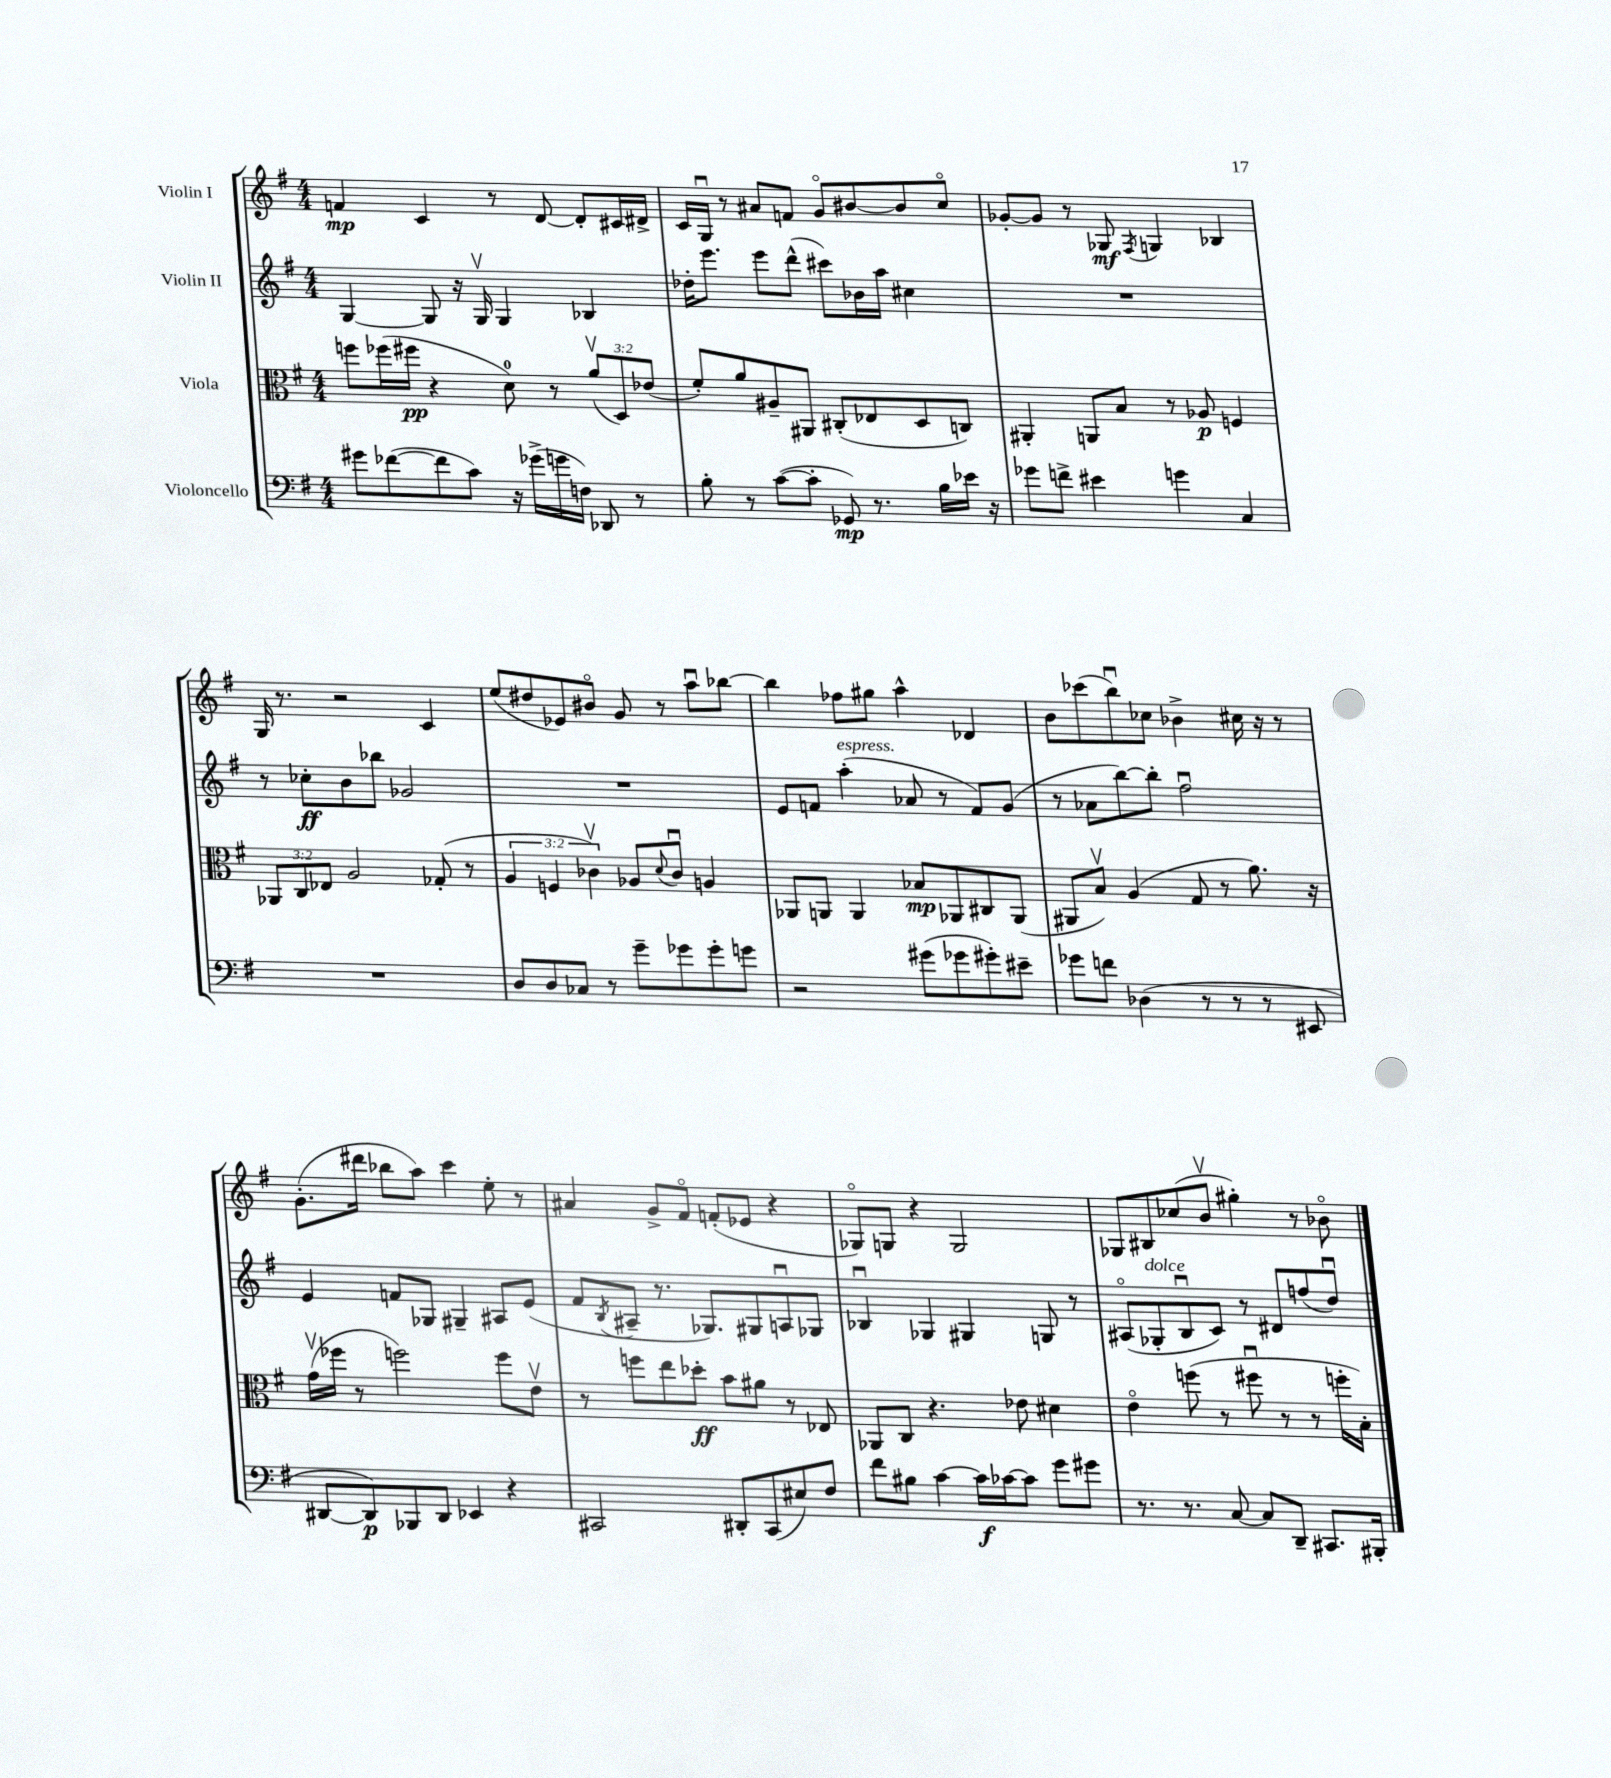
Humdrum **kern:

**kern	**dynam	**kern	**dynam	**kern	**dynam	**kern	**dynam
*part4	*part4	*part3	*part3	*part2	*part2	*part1	*part1
*staff4	*staff4	*staff3	*staff3	*staff2	*staff2	*staff1	*staff1
*I"Violoncello	*	*I"Viola	*	*I"Violin II	*	*I"Violin I	*
*clefF4	*	*clefC3	*	*clefG2	*	*clefG2	*
*k[f#]	*	*k[f#]	*	*k[f#]	*	*k[f#]	*
*M4/4	*	*M4/4	*	*M4/4	*	*M4/4	*
=16	=16	=16	=16	=16	=16	=16	=16
8g#X\L	.	8ffn\L	.	[4G/	.	4fn/	mp
([8f-X\	.	(16ff-X\L	.	.	.	.	.
.	.	16ff#X\JJ	pp	.	.	.	.
8f-\]	.	4r	.	8G/]	.	4c/	.
8c\J)	.	.	.	16r	.	.	.
.	.	.	.	16Gv/	.	.	.
16r	.	8d\)	.	4G/	.	8r	.
(16g-X^\LL	.	.	.	.	.	.	.
16gn\	.	8r	.	.	.	[8d/	.
16Fn\JJ)	.	.	.	.	.	.	.
8DD-X/	.	(12av/L	.	4B-X/	.	8d'/L]	.
.	.	12D/)	.	.	.	.	.
8r	.	.	.	.	.	16c#X/L	.
.	.	(12e-X/J	.	.	.	.	.
.	.	.	.	.	.	16d#X^/JJ	.
=17	=17	=17	=17	=17	=17	=17	=17
8B'\	.	8f#'/L)	.	16dd-X'\KL	.	16c/LL	.
.	.	.	.	8.eee\J	.	16Gu/JJ	.
8r	.	8a/	.	.	.	8r	.
([8c\L	.	8A#X~/	.	8eee\L	.	8a#X/L	.
8c'\J]	.	8AA#X/J	.	(8ddd^^\J	.	8fn/J	.
8GG-X/)	mp	(8C#X'/L	.	8ccc#X\L)	.	8g/L	.
8.r	.	8E-X/	.	16b-X\L	.	[8b#X/	.
.	.	.	.	16aa\JJ	.	.	.
.	.	8D/	.	4cc#X\	.	8b#/]	.
16B\LL	.	.	.	.	.	.	.
16e-X\JJ	.	8Cn/J)	.	.	.	8cc/J	.
16r	.	.	.	.	.	.	.
=18	=18	=18	=18	=18	=18	=18	=18
8g-X\L	.	4AA#X'/	.	1r	.	[8g-X'/L	.
8fn^\J	.	.	.	.	.	8g-/J]	.
4e#X\	.	8AAn/L	.	.	.	8r	.
.	.	8B/J	.	.	.	8G-X/	mf
.	.	.	.	.	.	8qF#/	.
4gn\	.	8r	.	.	.	4Gn/	.
.	.	8A-X/	p	.	.	.	.
4C/	.	4Fn/	.	.	.	4B-X/	.
!!LO:LB:g=z
=19	=19	=19	=19	=19	=19	=19	=19
1r	.	12AA-X/L	.	8r	.	16G/	.
.	.	.	.	.	.	8.r	.
.	.	12C/	.	.	.	.	.
.	.	.	.	8cc-X'\L	ff	.	.
.	.	12E-X/J	.	.	.	.	.
.	.	2A/	.	8b\	.	2r	.
.	.	.	.	8bb-X\J	.	.	.
.	.	.	.	2g-X/	.	.	.
.	.	(8G-X'/	.	.	.	4c/	.
.	.	8r	.	.	.	.	.
=20	=20	=20	=20	=20	=20	=20	=20
8D/L	.	6A/	.	1r	.	(8ee/L	.
8D/	.	.	.	.	.	8dd#X/	.
.	.	6Fn/	.	.	.	.	.
8C-X/J	.	.	.	.	.	8e-X/)	.
.	.	6c-Xv\)	.	.	.	.	.
8r	.	.	.	.	.	8b#X/J	.
8g~\L	.	8A-X/L	.	.	.	8g/	.
.	.	8qqd/	.	.	.	.	.
8g-X\	.	8c-u/J	.	.	.	8r	.
8g-'\	.	4An/	.	.	.	8aau\L	.
8gn\J	.	.	.	.	.	[8bb-X\J	.
=21	=21	=21	=21	=21	=21	=21	=21
2r	.	8AA-X/L	.	8e/L	.	4bb-\]	.
.	.	8AAn/J	.	8fn/J	.	.	.
!	!	!	!	!LO:TX:a:i:t=espress.	!	!	!
.	.	4AA/	.	(4aa'\	.	8ff-X\L	.
.	.	.	.	.	.	8gg#X\J	.
(8g#X\L	.	8B-X/L	mp	8a-X/	.	4aa^^\	.
8g-X\	.	8AA-X/	.	8r	.	.	.
8g#X'\)	.	8C#X/	.	8f/L)	.	4d-X/	.
8e#X~\J	.	(8AA-/J	.	(8g/J	.	.	.
=22	=22	=22	=22	=22	=22	=22	=22
8g-X\L	.	8AA#X/L	.	8r	.	8b\L	.
8fn\J	.	8Bv/J)	.	8a-X\L	.	(8ccc-X\	.
(4D-X\	.	(4A/	.	[8bb\)	.	8bbu\)	.
.	.	.	.	8bb'\J]	.	8cc-X\J	.
8r	.	8G/	.	2ff#u\	.	4b-X^\	.
8r	.	8r	.	.	.	.	.
8r	.	8.a\)	.	.	.	16cc#X\	.
.	.	.	.	.	.	16r	.
8EE#X/	.	.	.	.	.	8r	.
.	.	16r	.	.	.	.	.
!!LO:LB:g=z
=23	=23	=23	=23	=23	=23	=23	=23
[8DD#X/L	.	(16gv\LL	.	4e/	.	(8.g'\L	.
.	.	16ff-X\JJ	.	.	.	.	.
8DD#/])	p	8r	.	.	.	.	.
.	.	.	.	.	.	16ddd#X\Jk	.
8BBB-X/	.	2ffn\)	.	8fn/L	.	8bb-X\L	.
8DD#/J	.	.	.	8G-X/J	.	8aa\J)	.
4EE-X/	.	.	.	4G#X~/	.	4ccc\	.
4r	.	8ff\L	.	8A#X/L	.	8ee'\	.
.	.	8ev\J	.	(8e/J	.	8r	.
=24	=24	=24	=24	=24	=24	=24	=24
2CC#X/	.	8r	.	8f#/L	.	4a#X/	.
.	.	.	.	8qB/	.	.	.
.	.	8ffn\L	.	8A#X~/J	.	.	.
.	.	8ee\	.	8.r	.	8g^/L	.
.	.	8dd-X'\J	ff	.	.	8f#/J	.
.	.	.	.	8.G-X/L)	.	.	.
8DD#X'/L	.	8b\L	.	.	.	(8fn'/L	.
(8CC#/	.	8a#X\J	.	8G#X/	.	8e-X/J	.
8E#X/)	.	8r	.	8Anu/	.	4r	.
8F#/J	.	8E-X/	.	8G-X/J	.	.	.
=25	=25	=25	=25	=25	=25	=25	=25
8f#\L	.	8AA-X/L	.	4B-Xu/	.	8G-X/L)	.
8B#X\J	.	8C/J	.	.	.	8Gn/J	.
[4c\	.	4.r	.	4G-X/	.	4r	.
16c\LL]	f	.	.	4G#X/	.	2G/	.
[16c-X\J	.	.	.	.	.	.	.
8c-\J]	.	8e-X\	.	.	.	.	.
8g\L	.	4d#X\	.	8Gn/	.	.	.
8g#X\J	.	.	.	8r	.	.	.
=26	=26	=26	=26	=26	=26	=26	=26
8.r	.	4e\	.	(8A#X/L	.	8G-X/L	.
!	!	!	!	!LO:TX:a:i:t=dolce	!	!	!
.	.	.	.	8G-X'/	.	8B#X/	.
8.r	.	.	.	.	.	.	.
.	.	(8ffn\	.	8Bu/	.	(8cc-X/	.
[8C/	.	8r	.	8c/J)	.	8bv/J	.
8C/L]	.	8ff#Xu\	.	8r	.	4gg#X'\)	.
8DD~/J	.	8r	.	8d#X/L	.	.	.
8.CC#X/L	.	8r	.	(8ffn/	.	8r	.
.	.	16ffn'\LL	.	8ddu/J)	.	8b-X\	.
16BBB#X'/Jk	.	16B'\JJ)	.	.	.	.	.
==	==	==	==	==	==	==	==
*-	*-	*-	*-	*-	*-	*-	*-
